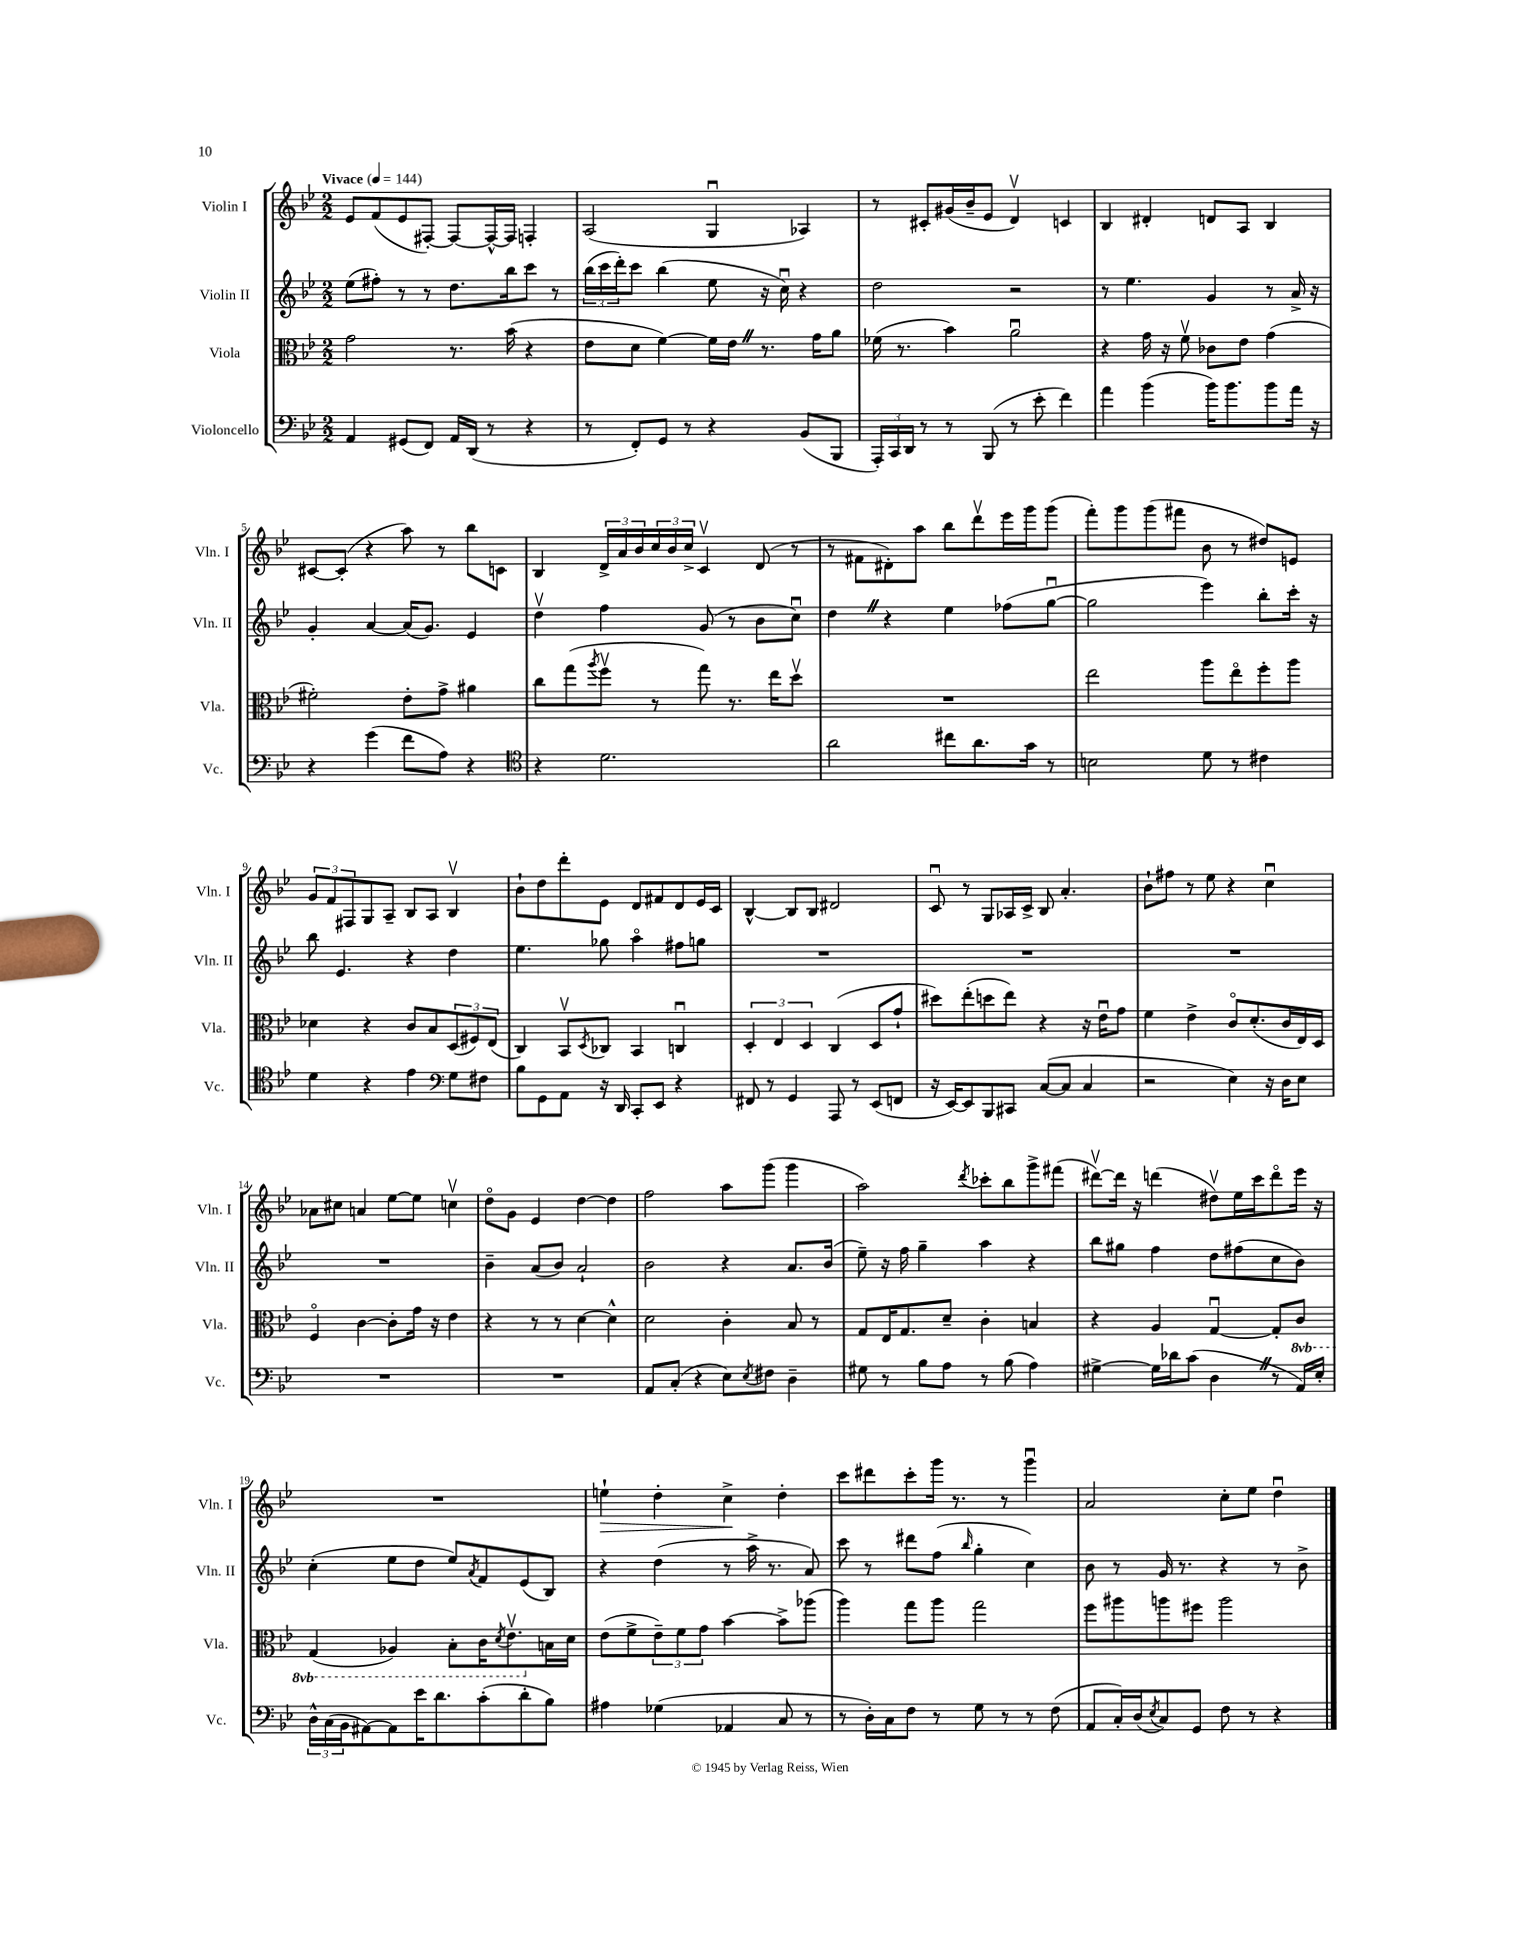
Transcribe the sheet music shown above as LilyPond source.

<<
\new StaffGroup <<
\new Staff = "s0" \with { instrumentName = "Violin I" shortInstrumentName = "Vln. I" } {
    \clef treble \key bes \major \numericTimeSignature \time 2/2 \tempo "Vivace" 4 = 144
    ees'8 f'8( ees'8 fis8~-.) fis8~ fis16~-^ fis16 f4-. |
    a2( g4\downbow aes4) |
    r8 cis'8-. gis'16( bes'16-- ees'8 d'4\upbow) c'4 |
    bes4 dis'4-. d'8 a8 bes4 |
    cis'8~ cis'8-.( r4 a''8) r8 bes''8 c'8 |
    bes4 \tuplet 3/2 { d'16-> a'16 bes'16 } \tuplet 3/2 { c''16 bes'16 c''16-> } c'4\upbow d'8( r8 |
    r8 fis'8 dis'8-.) a''8 bes''8 d'''8\upbow ees'''16 g'''16 g'''8( |
    f'''8-.) g'''8 g'''8( fis'''8 bes'8 r8 dis''8) e'8 |
    \tuplet 3/2 { g'8 f'8 fis8 } g8 a8-- bes8 a8 bes4\upbow |
    bes'8-! d''8 d'''8-. ees'8 d'8 fis'8 d'8 ees'16 c'16 |
    bes4~-^ bes8 bes8 dis'2 |
    c'8\downbow r8 g8 aes16 c'16-> bes8 a'4.-. |
    bes'8-! fis''8 r8 ees''8 r4 c''4\downbow |
    aes'8 cis''8 a'4 ees''8~ ees''8 c''4\upbow |
    d''8\flageolet g'8 ees'4 d''4~ d''4 |
    f''2 a''8 g'''8( g'''4 |
    a''2) \acciaccatura { d'''8 } ces'''8-. bes''8 g'''8-> fis'''8( |
    dis'''8~\upbow) dis'''16 r16 d'''4( dis''8\upbow) ees''16 c'''16 d'''8\flageolet ees'''16 r16 |
    R1 |
    e''4-!\> d''4-. c''4->\! d''4-. |
    c'''8 dis'''8 c'''8-. g'''16 r8. r8 g'''4\downbow |
    a'2 c''8-. ees''8 d''4\downbow \bar "|." |
}
\new Staff = "s1" \with { instrumentName = "Violin II" shortInstrumentName = "Vln. II" } {
    \clef treble \key bes \major \numericTimeSignature \time 2/2
    ees''8( fis''8-.) r8 r8 d''8. bes''16 c'''8 r8 |
    \tuplet 3/2 { bes''16( c'''16 d'''16-.) } c'''8 bes''4( ees''8 r16 c''16\downbow) r4 |
    d''2 r2 |
    r8 ees''4. g'4 r8 a'16-> r16 |
    g'4-. a'4~ a'16( g'8.) ees'4 |
    d''4\upbow f''4 g'8( r8 bes'8 c''8\downbow) |
    d''4 \once \override BreathingSign.text = \markup { \musicglyph "scripts.caesura.straight" } \breathe r4 ees''4 fes''8( g''8~\downbow |
    g''2 ees'''4) bes''8-. c'''16-. r16 |
    bes''8 ees'4. r4 d''4 |
    ees''4. ges''8 a''4\flageolet fis''8 g''8 |
    R1 |
    R1 |
    R1 |
    R1 |
    bes'4-- a'8( bes'8) a'2-! |
    bes'2 r4 a'8. bes'16( |
    ees''8--) r16 f''16 g''4-- a''4 r4 |
    bes''8 gis''8 f''4 d''8 fis''8( c''8 bes'8) |
    c''4-.( ees''8 d''8 ees''8) \acciaccatura { a'8 } f'8 ees'8( bes8) |
    r4 d''4( r8 a''16-> r8. a'8) |
    c'''8 r8 dis'''8 f''8( \grace { bes''16 } g''4-. c''4) |
    bes'8 r8 g'16 r8. r4 r8 bes'8-> \bar "|." |
}
\new Staff = "s2" \with { instrumentName = "Viola" shortInstrumentName = "Vla." } {
    \clef alto \key bes \major \numericTimeSignature \time 2/2 \set Staff.ottavationMarkups = #ottavation-simple-ordinals
    g'2 r8. bes'16( r4 |
    ees'8 d'8 f'4~) f'16 ees'16 \once \override BreathingSign.text = \markup { \musicglyph "scripts.caesura.straight" } \breathe r8. g'16 a'8 |
    fes'16( r8. bes'4) a'2\downbow |
    r4 g'16 r16 f'8\upbow ces'8 ees'8 g'4( |
    fis'2-.) ees'8-. g'8-> ais'4 |
    c''8 g''8( \acciaccatura { a''8 } f''8\upbow r8 g''8) r8. ees''16 d''8\upbow |
    R1 |
    ees''2 a''8 ees''8\flageolet f''8-. a''8 |
    des'4 r4 c'8 bes8 \tuplet 3/2 { d8( fis8) ees8( } |
    c4) bes,8\upbow \acciaccatura { d8 } ces8 bes,4 c4\downbow |
    \tuplet 3/2 { d4-. ees4 d4 } c4( d8 g'8-! |
    dis''8) ees''8-.( d''8 ees''8) r4 r16 ees'16\downbow g'8 |
    f'4 ees'4-> c'8\flageolet d'8.-.( c'16 ees16) d16 |
    f4\flageolet c'4~ c'8-. g'16 r16 ees'4 |
    r4 r8 r8 d'4~ d'4-^ |
    d'2 c'4-. bes8 r8 |
    g8 ees16 g8. d'8-- c'4-. b4 |
    r4 a4 g4~\downbow g8-. \ottava #-1 c8 |
    g,4( aes,4) bes,8-. c16 \acciaccatura { d8 } ees8.\upbow \ottava #0 b16 d'16 |
    ees'8( f'8-> \tuplet 3/2 { ees'8--) f'8 g'8 } bes'4~ bes'8-> aes''8( |
    a''4) g''8 a''8 g''2 |
    f''8 ais''8 a''8 fis''8 a''2 \bar "|." |
}
\new Staff = "s3" \with { instrumentName = "Violoncello" shortInstrumentName = "Vc." } {
    \clef bass \key bes \major \numericTimeSignature \time 2/2
    a,4 gis,8( f,8) a,16 d,16( r8 r4 |
    r8 f,8-.) g,8 r8 r4 bes,8( bes,,8 |
    \tuplet 3/2 { a,,16-.) c,16 d,16 } r8 r8 bes,,8( r8 ees'8-. f'4) |
    a'4 bes'4( bes'16) bes'8. bes'8 a'16 r16 |
    r4 g'4( f'8 a8) r4 |
    \clef tenor r4 d'2. |
    a'2 cis''8 a'8. g'16 r8 |
    b2 d'8 r8 cis'4 |
    d'4 r4 ees'4 \clef bass g8 fis8 |
    bes8 g,8 a,8 r16 d,16 c,8-. ees,8 r4 |
    fis,8 r8 g,4 a,,8 r8 ees,8( f,8 |
    r16 ees,16~) ees,8 bes,,8 cis,8 c8~( c8 c4 |
    r2 ees4) r16 d16 ees8 |
    R1 |
    R1 |
    a,8 c8-.( r4 ees8) \acciaccatura { ees8 } fis8 d4-- |
    gis8 r8 bes8 a8 r8 bes8( a4) |
    gis4~-> gis16 des'16 c'8( d4 \once \override BreathingSign.text = \markup { \musicglyph "scripts.caesura.straight" } \breathe r8 a,16) ees16-. |
    \tuplet 3/2 { d16-^ c16( bes,16 } ais,8~) ais,8 ees'16 d'8. c'8-.( d'8-. bes8) |
    ais4 ges4( aes,4 c8 r8 |
    r8 d16-.) c16 f8 r8 g8 r8 r8 f8( |
    a,8 c16-.) d16( \acciaccatura { ees8 } c8) g,8 f8 r8 r4 \bar "|." |
}
>>
>>
